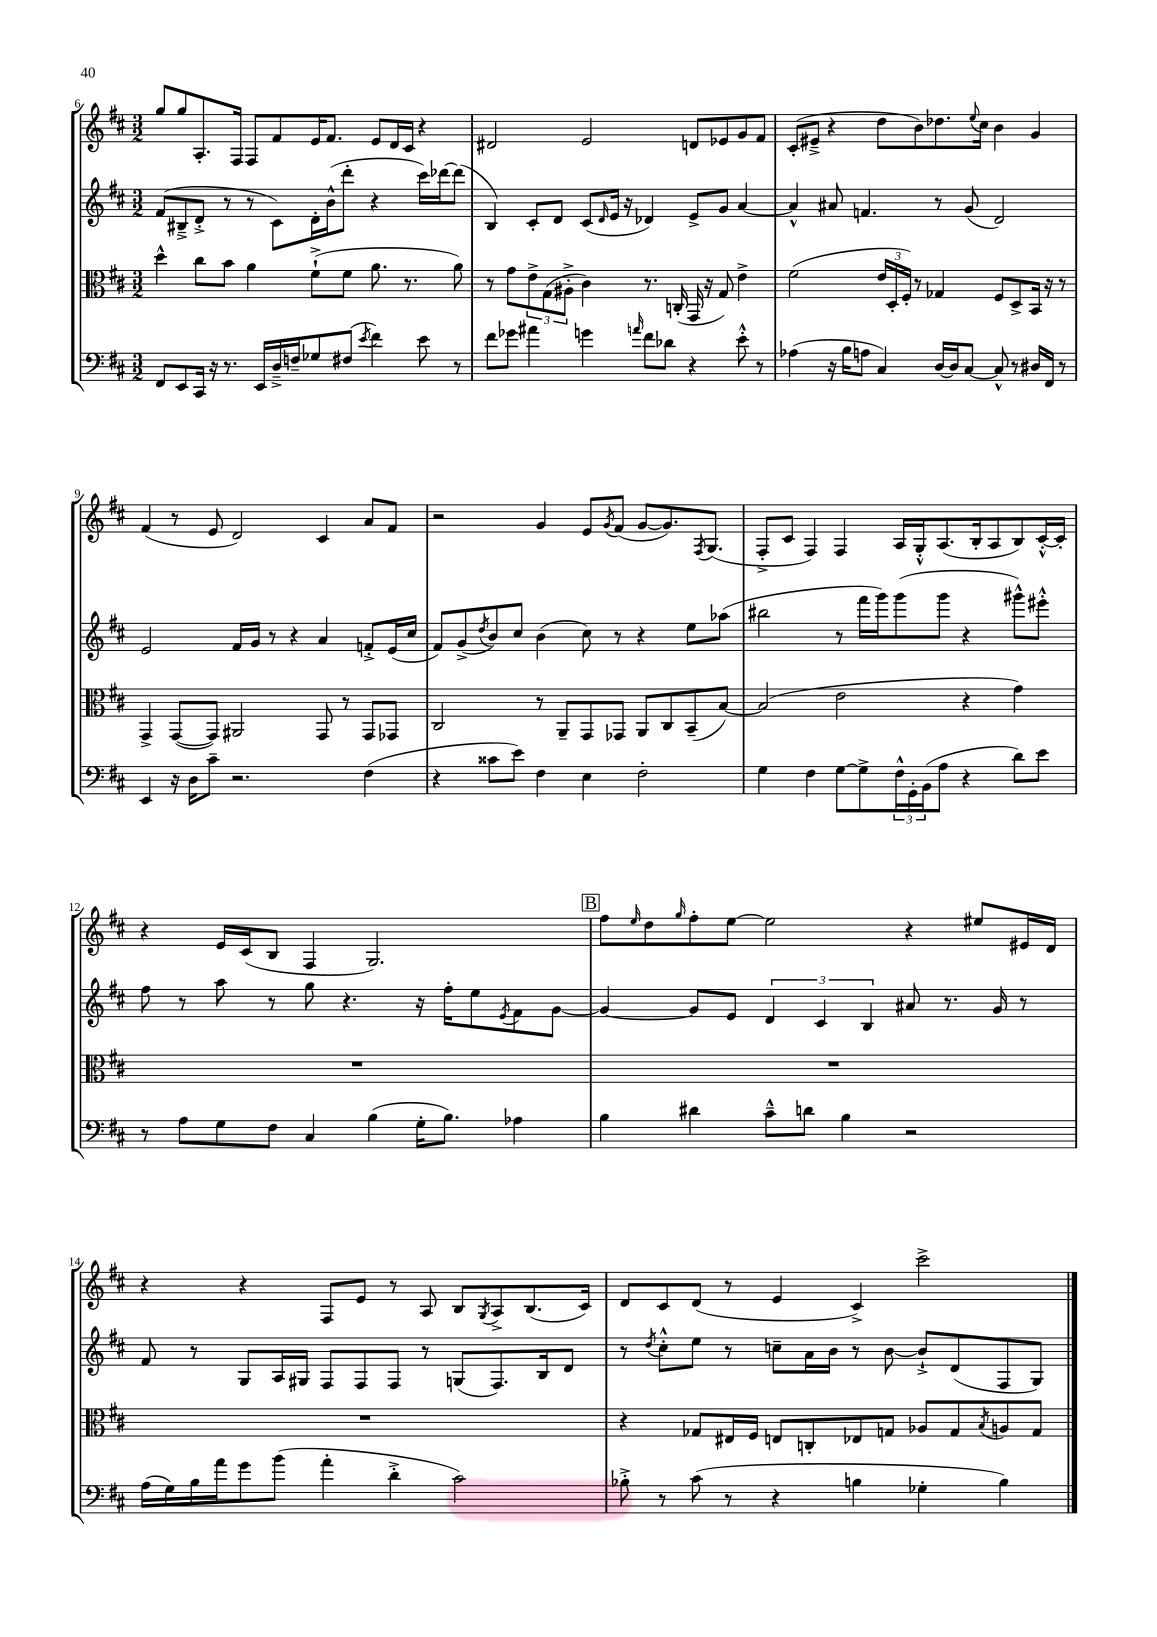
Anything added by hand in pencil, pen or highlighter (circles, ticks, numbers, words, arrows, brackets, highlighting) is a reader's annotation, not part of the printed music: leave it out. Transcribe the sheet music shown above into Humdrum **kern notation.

**kern	**kern	**kern	**kern
*staff4	*staff3	*staff2	*staff1
*clefF4	*clefC3	*clefG2	*clefG2
*k[f#c#]	*k[f#c#]	*k[f#c#]	*k[f#c#]
*M3/2	*M3/2	*M3/2	*M3/2
8FF#/L	4dd^^\	(8f#/L	8gg/L
8EE/	.	8B#~^/	8gg/
16CC#/Jk	8cc#\L	8d'^/J	8.A'/
16r	.	.	.
8.r	8b\J	8r	.
.	.	.	16F#/Jk
.	4a\	8r	8F#/L
16EE/LL	.	.	.
16D~^/	.	8c#\L)	8f#/
16F~/J	.	.	.
8G-/	(8f#`^\L	16d'\L	16e/K
.	.	(16b^^\J	8.f#/J
(8F#/J	8f#\J	8ddd'\J	.
8qe/	.	.	.
4f#\)	8.a\	4r	8e/L
.	.	.	16d/L
.	8.r	.	16c#/JJ
8e\	.	16ccc#\LL)	4r
.	.	[16ddd-\J	.
8r	8a\)	(8ddd-\]J	.
=	=	=	=
8f#\L	8r	4B/)	2d#/
8g-\J	8g\L	.	.
4a#\	12e^\	8c#'/L	.
.	(12G\	.	.
.	.	8d/J	.
.	12A#'^\J	.	.
4g\	4c#\)	(8c#/L	2e/
.	.	16qqd/	.
.	.	16e/Jk	.
.	.	16r	.
16qqa/	.	.	.
8f#\L	8.r	4d-/)	.
8d-\J	.	.	.
.	(16C'/	.	.
4r	16GG/	8e^/L	8d/L
.	16r	.	.
.	8G/)	8g/J	8e-/
8e'^^\	4e^\	[4a/	8g/
8r	.	.	8f#/J
=	=	=	=
(4A-\	(2f#\	4a^^/]	(8c#'/L
.	.	.	8e#~^/J
16r	.	8a#/	4r
16B\LK	.	.	.
8A\J	.	4.f/	.
4C#/)	24e/LL	.	8dd\L
.	24D'/	.	.
.	24F#'/JJ)	.	.
.	8r	.	8b\)
[16D/LL	4G-/	8r	8.dd-\
16D/]J	.	.	.
[8C#/J	.	(8g/	.
.	.	.	8qqee/
.	.	.	16cc#\Jk
8C#^^/]	8F#/L	2d/)	4b\
8r	8D^/	.	.
16D#/LL	16BB/Jk	.	4g/
16FF#/JJ	16r	.	.
8r	8r	.	.
=	=	=	=
4EE/	4GG^/	2e/	(4f#/
16r	([8GG/L	.	8r
16D\LK	.	.	.
8c#~\J	8GG/]J)	.	8e/
2.r	2AA#/	16f#/LL	2d/)
.	.	16g/JJ	.
.	.	8r	.
.	.	4r	.
.	8GG/	4a/	4c#/
.	8r	.	.
(4F#\	8GG/L	8f'^/L	8a/L
.	8GG-/J	(16e/L	8f#/J
.	.	16cc#/JJ	.
=	=	=	=
4r	2C#/	8f#/L)	2r
.	.	(8g^/	.
.	.	8qdd/	.
8c##\L	.	8b/)	.
8e\J)	.	8cc#/J	.
4F#\	8r	(4b\	4g/
.	8AA~/L	.	.
4E\	8GG/	8cc#\)	8e/L
.	.	.	8qg/
.	8GG-/J	8r	(8f#/J
2F#'\	8AA/L	4r	[8g/L
.	8C#/	.	8.g/])
.	(8BB~/	8ee\L	.
.	.	.	8qF#/
.	.	.	(8.G/J
.	[8B/J)	(8aa-\J	.
=	=	=	=
4G\	(2B/]	2bb#\	8F#'^/L
.	.	.	8c#/J
4F#\	.	.	4F#/)
[8G\L	2e\	8r	4F#/
8G^\]	.	16fff#\LL	.
.	.	16ggg\J)	.
24F#^^\L	.	(8ggg\	16A/LL
24GG'\	.	.	.
.	.	.	16G'^^/J
(24BB\J	.	.	.
8A\J	.	8ggg\J	(8.A/
4r	4r	4r	.
.	.	.	16B'/k
.	.	.	8A/
8d\L)	4g\)	8ggg#^^\L)	8B/)
8e\J	.	8eee#'^^\J	[16c#'^^/L
.	.	.	16c#'/]JJ
=	=	=	=
8r	1.r	8ff#\	4r
8A\L	.	8r	.
8G\	.	8aa\	16e/LL
.	.	.	(16c#/J
8F#\J	.	8r	8B/J
4C#/	.	8gg\	4F#/
.	.	4.r	.
(4B\	.	.	2.G/)
16G'\LK	.	16r	.
8.B\J)	.	16ff#'\LK	.
.	.	8ee\	.
.	.	8qe/	.
4A-\	.	8f#\	.
.	.	[8g\J	.
=	=	=	=
4B\	1.r	4g/_	8ff#\L
.	.	.	16qqee/
.	.	.	8dd\
.	.	.	16qqgg/
4d#\	.	8g/]L	8ff#'\
.	.	8e/J	[8ee\J
8c#~^^\L	.	6d/	2ee\]
8d\J	.	.	.
.	.	6c#/	.
4B\	.	.	.
.	.	6B/	.
2r	.	8a#/	4r
.	.	8.r	.
.	.	.	8ee#/L
.	.	16g/	.
.	.	8r	16e#/L
.	.	.	16d/JJ
=	=	=	=
(16A\LL	1.r	8f#/	4r
16G\)	.	.	.
16B\	.	8r	.
16a\J	.	.	.
8g\	.	8G/L	4r
(8b\J	.	16A/L	.
.	.	16G#/JJ	.
4a'\	.	8F#/L	8F#/L
.	.	8F#/	8e/J
4d'^\	.	8F#/J	8r
.	.	8r	8A/
2c#\)	.	(8G/L	8B/L
.	.	.	8qG/
.	.	8.F#/)	8A^/
.	.	.	(8.B/
.	.	16B/k	.
.	.	8d/J	.
.	.	.	16c#/Jk)
=	=	=	=
8B-'^\	4r	8r	8d/L
.	.	8qdd/	.
8r	.	8cc#'^^\L	8c#/
(8c#\	8G-/L	8ee\J	(8d/J
8r	16E#/L	8r	8r
.	16F#/JJ	.	.
4r	8E/L	8cc~\L	4e/
.	8C'/	16a\L	.
.	.	16b\JJ	.
4B\	8E-/	8r	4c#^/)
.	8G/J	[8b\	.
4G-'\	8A-/L	8b`^/]L	2ccc#^\
.	8G/	(8d/	.
.	8qB/	.	.
4B\)	8A/	8F#/	.
.	8G/J	8G/J)	.
==	==	==	==
*-	*-	*-	*-
